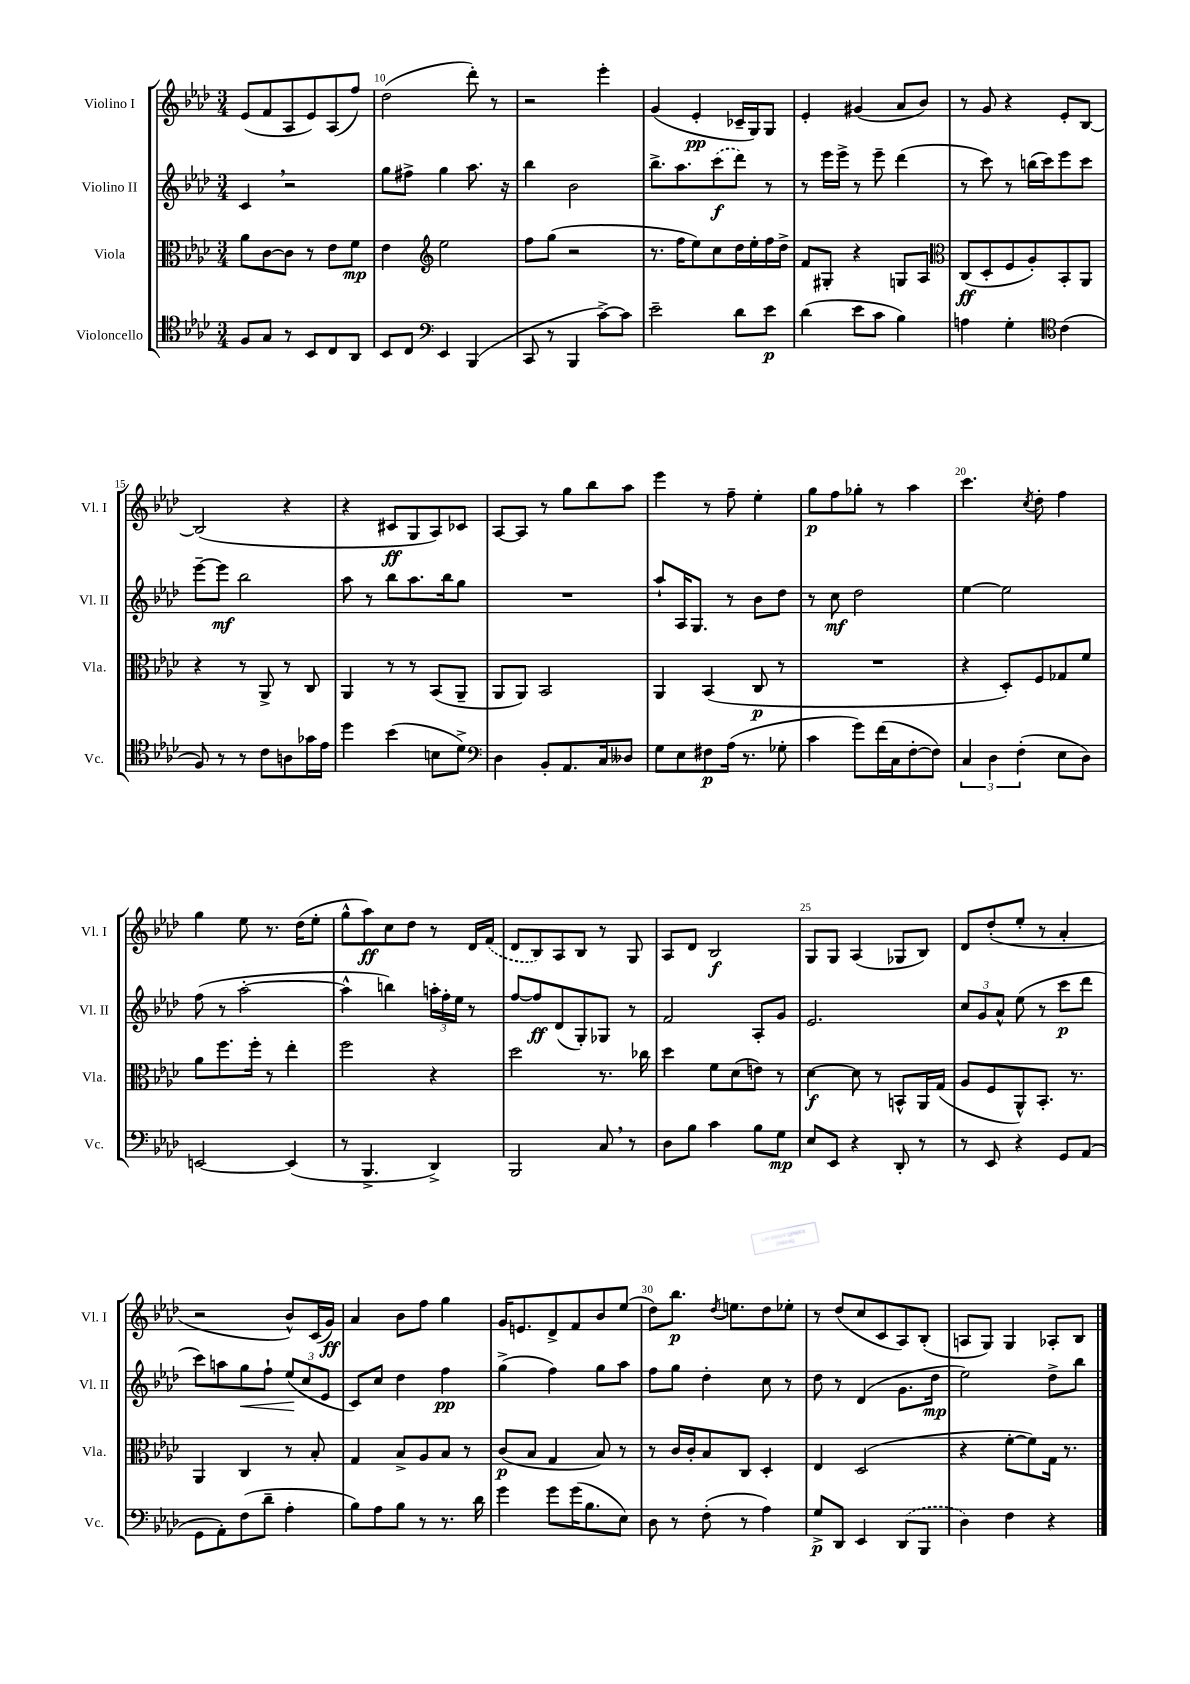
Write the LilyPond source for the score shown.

<<
\new StaffGroup <<
\new Staff = "s0" \with { instrumentName = "Violino I" shortInstrumentName = "Vl. I" } {
    \clef treble \key aes \major \numericTimeSignature \time 3/4
    \autoBeamOff ees'8[( f'8 aes8 ees'8) aes8( f''8]) |
    des''2( des'''8-.) r8 |
    r2 ees'''4-. |
    g'4( ees'4-.\pp ces'16[-- g16) g8] |
    ees'4-. gis'4( aes'8[ bes'8]) |
    r8 g'8 r4 ees'8[-. bes8]~ |
    bes2( r4 |
    r4 cis'8[\ff g8 aes8) ces'8] |
    aes8[~ aes8] r8 g''8[ bes''8 aes''8] |
    ees'''4 r8 f''8-- ees''4-. |
    g''8[\p f''8 ges''8]-. r8 aes''4 |
    c'''4. \acciaccatura { c''8 } des''8-. f''4 |
    g''4 ees''8 r8. des''16[( ees''8]-. |
    g''8[-^ aes''8\ff) c''8 des''8] r8 des'16[ \once \slurDashed f'16]( |
    des'8[ bes8) aes8 bes8] r8 g8 |
    aes8[ des'8] bes2\f |
    g8[ g8] aes4( ges8[ bes8]) |
    des'8[ des''8-.( ees''8]-. r8 aes'4-. |
    r2 bes'8[-^) c'16( g'16]\ff) |
    aes'4 bes'8[ f''8] g''4 |
    g'16[ e'8. des'8-> f'8 bes'8 ees''8]( |
    des''8[) bes''8.]\p \acciaccatura { des''8 } e''8.[ des''8 ees''8]-. |
    r8 des''8[( c''8 c'8 aes8) bes8]-.( |
    a8[ g8]) g4 aes8[-. bes8] \bar "|." |
}
\new Staff = "s1" \with { instrumentName = "Violino II" shortInstrumentName = "Vl. II" } {
    \clef treble \key aes \major \numericTimeSignature \time 3/4
    \autoBeamOff c'4 \breathe r2 |
    g''8[ fis''8]-> g''4 aes''8. r16 |
    bes''4 bes'2 |
    bes''8.[-> aes''8. \once \slurDashed c'''8\f( des'''8]) r8 |
    r8 ees'''16[ ees'''16]-> r8 ees'''8-- des'''4( |
    r8 c'''8) r8 b''16[( c'''16) ees'''8 c'''8] |
    ees'''8[~-- ees'''8]\mf bes''2 |
    aes''8 r8 bes''8[ aes''8. bes''16 g''8] |
    R2. |
    aes''8[-! aes16 g8.] r8 bes'8[ des''8] |
    r8 c''8\mf des''2 |
    ees''4~ ees''2 |
    f''8( r8 aes''2~-. |
    aes''4-^ b''4) \tuplet 3/2 { a''16[-. f''16-. ees''16] } r8 |
    f''8[~ f''8\ff des'8( g8-.) ges8] r8 |
    f'2 aes8[-. g'8] |
    ees'2. |
    \tuplet 3/2 { c''8[ g'8 aes'8]-^ } ees''8( r8 c'''8[\p des'''8] |
    c'''8[) a''8 g''8\< f''8]-! \tuplet 3/2 { ees''8[\!( c''8 ees'8] } |
    c'8[) c''8] des''4 f''4\pp |
    g''4->( f''4) g''8[ aes''8] |
    f''8[ g''8] des''4-. c''8 r8 |
    des''8 r8 des'4( g'8.[ des''16]\mp |
    ees''2) des''8[-> bes''8] \bar "|." |
}
\new Staff = "s2" \with { instrumentName = "Viola" shortInstrumentName = "Vla." } {
    \clef alto \key aes \major \numericTimeSignature \time 3/4
    \autoBeamOff aes'8[ c'8~ c'8] r8 ees'8[ f'8]\mp |
    ees'4 \clef treble ees''2 |
    f''8[ g''8]( r2 |
    r8. f''16[ ees''8) c''8 des''16 ees''16-. f''16 des''16]-> |
    f'8[ gis8]-. r4 g8[ aes8] |
    \clef alto c8[\ff( des8-. f8 aes8-.) bes,8-. aes,8] |
    r4 r8 aes,8-> r8 c8 |
    aes,4 r8 r8 bes,8[( aes,8]-- |
    aes,8[ aes,8]) bes,2 |
    aes,4 bes,4( c8\p r8 |
    R2. |
    r4 des8[-.) f8 ges8 f'8] |
    aes'8[ f''8. f''16]-. r8 ees''4-. |
    f''2 r4 |
    des''2 r8. ces''16 |
    des''4 f'8[ des'8( e'8]) r8 |
    des'4~\f des'8 r8 b,8[-^ aes,16 g16]( |
    aes8[ f8 aes,8-^) bes,8.]-. r8. |
    aes,4 c4 r8 bes8-. |
    g4 bes8[-> aes8 bes8] r8 |
    c'8[\p( bes8] g4 bes8) r8 |
    r8 c'16[ c'16-. bes8 c8] des4-. |
    ees4 des2( |
    r4 f'8[~-. f'8) g16] r8. \bar "|." |
}
\new Staff = "s3" \with { instrumentName = "Violoncello" shortInstrumentName = "Vc." } {
    \clef tenor \key aes \major \numericTimeSignature \time 3/4
    \autoBeamOff f8[ g8] r8 bes,8[ c8 aes,8] |
    bes,8[ c8] \clef bass ees,4 bes,,4( |
    c,8 r8 bes,,4 c'8[~->) c'8] |
    ees'2-- des'8[ ees'8]\p |
    des'4( ees'8[ c'8] bes4) |
    a4 g4-. \clef tenor c'4( |
    f8) r8 r8 c'8[ a8 ges'16 ees'16] |
    des''4 bes'4( b8[ des'8]->) |
    \clef bass des4 bes,8[-. aes,8. c16 deses8] |
    g8[ ees8 fis8\p aes16]( r8. ges8-. |
    c'4 g'8[) f'16( c16 f8~-. f8]) |
    \tuplet 3/2 { c4 des4 f4-.( } ees8[ des8]) |
    e,2~ e,4( |
    r8 bes,,4.-> des,4->) |
    bes,,2 c8 \breathe r8 |
    des8[ bes8] c'4 bes8[ g8]\mp |
    ees8[ ees,8] r4 des,8-. r8 |
    r8 ees,8 r4 g,8[ aes,8]( |
    g,8[ aes,8-.) f8( des'8]-- aes4-. |
    bes8[) aes8 bes8] r8 r8. des'16 |
    g'4 g'8[ g'16( bes8. ees8]) |
    des8 r8 f8-.( r8 aes4) |
    g8[->\p des,8] ees,4 \once \slurDashed des,8[( bes,,8] |
    des4) f4 r4 \bar "|." |
}
>>
>>
\layout { \context { \Score currentBarNumber = #9 \override BarNumber.break-visibility = ##(#f #t #t) barNumberVisibility = #(every-nth-bar-number-visible 5) } }
